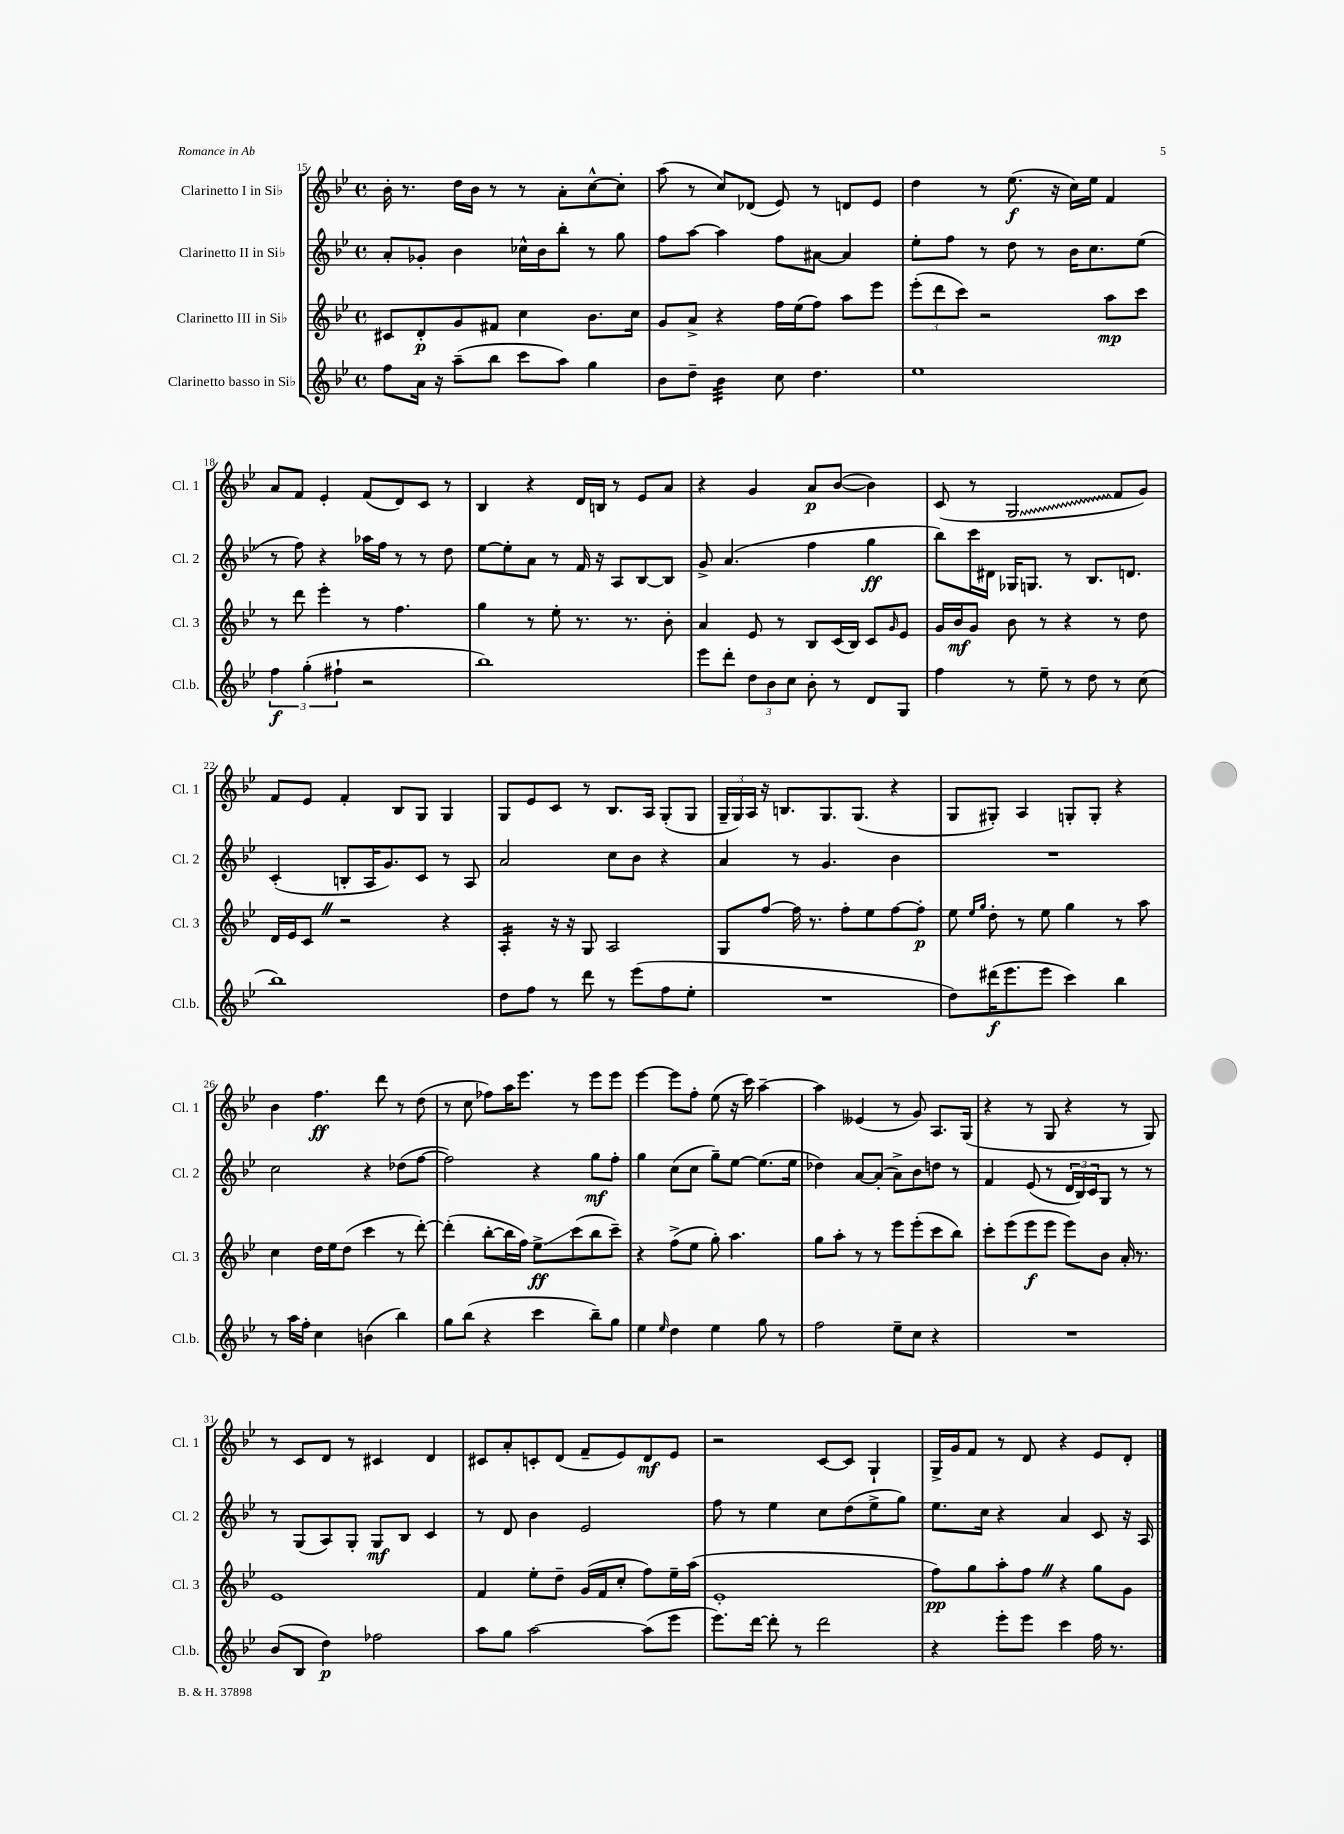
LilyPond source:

<<
\new StaffGroup <<
\new Staff = "s0" \with { instrumentName = "Clarinetto I in Sib" shortInstrumentName = "Cl. 1" } {
    \clef treble \key bes \major \defaultTimeSignature \time 4/4
    bes'16-. r8. d''16 bes'16 r8 r8 a'8-. c''8~-^ c''8-. |
    a''8( r8 c''8) des'8( ees'8) r8 d'8 ees'8 |
    d''4 r8 ees''8.\f( r16 c''16) ees''16 f'4 |
    a'8 f'8 ees'4-. f'8( d'8) c'8 r8 |
    bes4 r4 d'16 b16 r8 ees'8 a'8 |
    r4 g'4 a'8\p bes'8~( bes'4) |
    c'8( r8 \once \override Glissando.style = #'zigzag g2\glissando f'8 g'8) |
    f'8 ees'8 f'4-. bes8 g8 g4 |
    g8 ees'8 c'8 r8 bes8. a16 g8-.( g8 |
    \tuplet 3/2 { g16-- g16) a16 } r16 b8. g8. g8.( r4 |
    g8 gis8-.) a4 g8-. g8-. r4 |
    bes'4 f''4.\ff d'''8 r8 d''8( |
    r8 c''8 fes''8) a''16 ees'''8. r8 ees'''8 ees'''8 |
    ees'''4~ ees'''8 f''8-. ees''8( r16 c'''16) a''4~-- |
    a''4 eeses'4( r8 g'8) a8. g16( |
    r4 r8 g8 r4 r8 g8) |
    r8 c'8 d'8 r8 cis'4 d'4 |
    cis'8 a'8-. c'8-. d'8( f'8-- ees'8) d'8\mf ees'8 |
    r2 c'8~ c'8 g4-! |
    g16-> g'16 f'8 r8 d'8 r4 ees'8 d'8-. \bar "|." |
}
\new Staff = "s1" \with { instrumentName = "Clarinetto II in Sib" shortInstrumentName = "Cl. 2" } {
    \clef treble \key bes \major \defaultTimeSignature \time 4/4
    a'8-. ges'8-. bes'4 ces''16-^ bes'16 bes''8-. r8 g''8 |
    f''8 a''8~ a''4 f''8 ais'8~ ais'4 |
    ees''8-. f''8 r8 d''8 r8 bes'16 c''8. ees''8( |
    r8 f''8) r4 aes''16 f''16 r8 r8 d''8 |
    ees''8~ ees''8-. a'8 r8 f'16 r16 a8 bes8~ bes8 |
    g'8-> a'4.( f''4 g''4\ff |
    bes''8) c'''16 dis'16 ges16 g8. r8 bes8. d'8. |
    c'4-.( b8-. a16 g'8.) c'8 r8 a8 |
    a'2 c''8 bes'8 r4 |
    a'4 r8 g'4. bes'4 |
    R1 |
    c''2 r4 des''8( f''8~ |
    f''2) r4 g''8\mf f''8-. |
    g''4 c''8( c''8 g''8--) ees''8~ ees''8.( ees''16 |
    des''4) a'8~ a'8-.( a'8->) bes'8 d''8 r8 |
    f'4 ees'8( r8 \tuplet 3/2 { d'16 bes16) c'16 } g8 r8 r8 |
    r8 g8( a8) g8-. g8\mf bes8 c'4 |
    r8 d'8 bes'4 ees'2 |
    f''8 r8 ees''4 c''8 d''8( ees''8-> g''8) |
    ees''8. c''16 r4 a'4 c'8 r16 a16 \bar "|." |
}
\new Staff = "s2" \with { instrumentName = "Clarinetto III in Sib" shortInstrumentName = "Cl. 3" } {
    \clef treble \key bes \major \defaultTimeSignature \time 4/4
    cis'8 d'8-.\p g'8 fis'8 c''4 bes'8. c''16 |
    g'8 a'8-> r4 f''16 ees''16( f''8) a''8 ees'''8 |
    \tuplet 3/2 { ees'''8-.( d'''8 c'''8) } r2 a''8\mp c'''8 |
    r8 d'''8 ees'''4-. r8 f''4. |
    g''4 r8 ees''8-. r8. r8. bes'8-. |
    a'4 ees'8 r8 bes8 c'16( bes16) c'8 \grace { g'16 } ees'8 |
    g'16 bes'16\mf g'8 bes'8 r8 r4 r8 d''8 |
    d'16 ees'16 c'8 \once \override BreathingSign.text = \markup { \musicglyph "scripts.caesura.straight" } \breathe r2 r4 |
    a4:16-. r16 r16 g8 a2 |
    g8 f''8~ f''16 r8. f''8-. ees''8 f''8~ f''8-.\p |
    ees''8 \grace { ees''16 g''16 } d''8-. r8 ees''8 g''4 r8 a''8 |
    c''4 d''16 ees''16 d''8( c'''4 r8 d'''8~-.) |
    d'''4-.( bes''8~-. bes''16 f''16) ees''8->\glissando\ff c'''8( bes''8 c'''8--) |
    r4 f''8->( ees''8 g''8-.) a''4. |
    g''8 a''8-. r8 r8 ees'''8 ees'''8-.( c'''8 bes''8) |
    c'''8-. ees'''8( ees'''8\f ees'''8 ees'''8) bes'8 a'16-. r8. |
    ees'1 |
    f'4 ees''8-. d''8-- g'16( f'16 c''8-. f''8) ees''16-- a''16( |
    ees'1-. |
    f''8\pp) g''8 a''8-. f''8 \once \override BreathingSign.text = \markup { \musicglyph "scripts.caesura.straight" } \breathe r4 g''8 g'8 \bar "|." |
}
\new Staff = "s3" \with { instrumentName = "Clarinetto basso in Sib" shortInstrumentName = "Cl.b." } {
    \clef treble \key bes \major \defaultTimeSignature \time 4/4
    f''8 a'16 r16 a''8--( bes''8 c'''8 a''8) g''4 |
    bes'8 d''8-- bes'4:32 c''8 d''4. |
    ees''1 |
    \tuplet 3/2 { f''4\f g''4-.( fis''4-! } r2 |
    bes''1) |
    ees'''8 d'''8-. \tuplet 3/2 { d''8 bes'8 c''8 } bes'8-. r8 d'8 g8 |
    f''4 r8 ees''8-- r8 d''8 r8 c''8( |
    bes''1) |
    d''8 f''8 r8 d'''8 r8 ees'''8( f''8 ees''8-. |
    R1 |
    d''8) dis'''16\f( ees'''8. ees'''8 c'''4) bes''4 |
    r8 a''16 f''16-. c''4 b'4( bes''4) |
    g''8 bes''8( r4 c'''4 bes''8--) g''8 |
    ees''4 \grace { ees''16 } d''4 ees''4 g''8 r8 |
    f''2 ees''8-- c''8 r4 |
    R1 |
    bes'8( bes8 d''4\p) fes''2 |
    a''8 g''8 a''2~ a''8( ees'''8 |
    ees'''8.) d'''16~ d'''8-. r8 d'''2 |
    r4 ees'''8-. ees'''8 c'''4 f''16 r8. \bar "|." |
}
>>
>>
\layout { \context { \Score currentBarNumber = #15 } }
